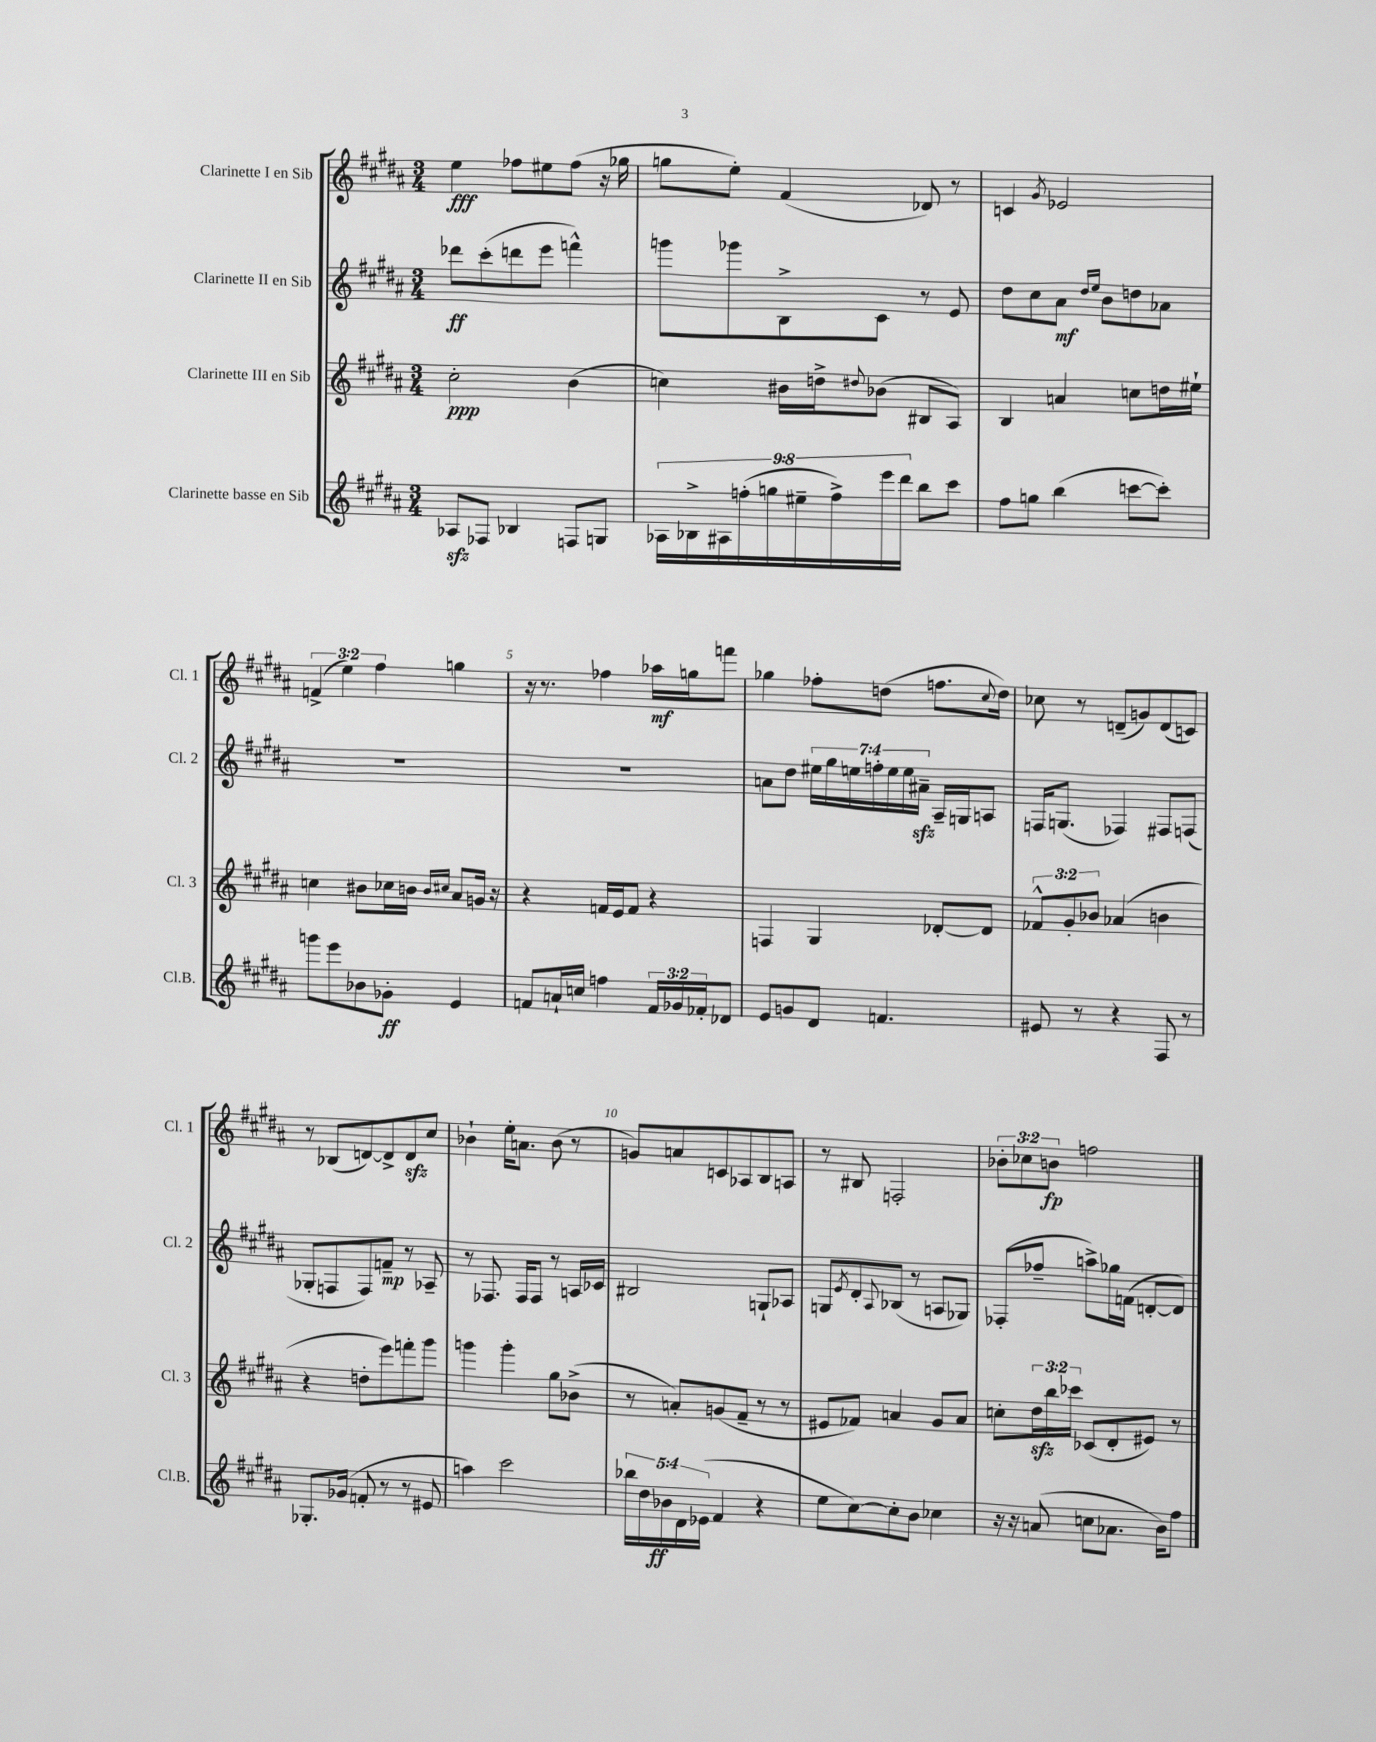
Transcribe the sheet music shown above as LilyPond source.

<<
\new StaffGroup <<
\new Staff = "s0" \with { instrumentName = "Clarinette I en Sib" shortInstrumentName = "Cl. 1" } {
    \clef treble \key b \major \numericTimeSignature \time 3/4 \override Staff.TupletNumber.text = #tuplet-number::calc-fraction-text
    e''4\fff fes''8 eis''8 fes''8( r16 ges''16 |
    g''8 e''8-.) fis'4( des'8) r8 |
    c'4 \acciaccatura { gis'8 } ees'2 |
    \tuplet 3/2 { f'4->( e''4) fis''4 } g''4 |
    r16 r8. fes''4 aes''16\mf g''16 f'''8 |
    ges''4 fes''8-. d''8( f''8. \appoggiatura { cis''8 } d''16) |
    ces''8 r8 d'8--( g'8) d'8( c'8) |
    r8 bes8( d'8~) d'8-> d'8\sfz cis''8 |
    bes'4-! e''16-. a'8. bes'8( r8 |
    g'8) a'8 c'8 aes8 b8 a8 |
    r8 bis8 f2-. |
    \tuplet 3/2 { bes'8-. ces''8 b'8\fp } f''2 \bar "|." |
}
\new Staff = "s1" \with { instrumentName = "Clarinette II en Sib" shortInstrumentName = "Cl. 2" } {
    \clef treble \key b \major \numericTimeSignature \time 3/4 \override Staff.TupletNumber.text = #tuplet-number::calc-fraction-text
    des'''8\ff cis'''8-.( d'''8 e'''8 f'''4-^) |
    g'''8 ges'''8 b8-> cis'8 r8 e'8 |
    dis''8 cis''8 ais'8\mf \grace { dis''16 e''16 } b'8 d''8 aes'8 |
    R2. |
    R2. |
    a'8 dis''8 \tuplet 7/4 { eis''16 gis''16 e''16 f''16-. e''16 e''16 ais'16--\sfz } ais16-- g16 a8 |
    f16 g8.( fes4) fis8 f8( |
    ges8-. f8 f8) f'8--\mp r8 aes8-- |
    r8 fes8. fes16 fes8 r8 a16 ces'16 |
    bis2 g8-! aes8 |
    g8 \acciaccatura { e'8 } dis'8-. \appoggiatura { ais8 } bes8( r8 a8 ges8) |
    fes8-.( fes''8-- a''8->) ges''16 f'16( d'8~-. d'8) \bar "|." |
}
\new Staff = "s2" \with { instrumentName = "Clarinette III en Sib" shortInstrumentName = "Cl. 3" } {
    \clef treble \key b \major \numericTimeSignature \time 3/4 \override Staff.TupletNumber.text = #tuplet-number::calc-fraction-text
    cis''2-.\ppp b'4( |
    c''4) bis'16 d''16-> \appoggiatura { dis''8 } bes'8( bis8 ais8) |
    b4 a'4 c''8 d''16 eis''16-! |
    c''4 bis'8 ces''16 b'16 \grace { b'16 cis''16 } ais'8 g'16 r16 |
    r4 f'16 e'16 f'8 r4 |
    f4 gis4 des'8~-. des'8 |
    \tuplet 3/2 { fes'8-^ gis'8-. bes'8 } aes'4( b'4 |
    r4 d''8-. e'''8) f'''8-. gis'''8 |
    g'''4 g'''4-. gis''8 bes'8->( |
    r8 a'8-.) g'8( fis'8-- r8 r8 |
    eis'8 fes'8) a'4 gis'8 a'8 |
    c''8-. \tuplet 3/2 { dis''16\sfz b''16 ces'''16 } ces'8( dis'8-. eis'8) r8 \bar "|." |
}
\new Staff = "s3" \with { instrumentName = "Clarinette basse en Sib" shortInstrumentName = "Cl.B." } {
    \clef treble \key b \major \numericTimeSignature \time 3/4 \override Staff.TupletNumber.text = #tuplet-number::calc-fraction-text
    aes8\sfz fes8 bes4 f8 g8 |
    \tuplet 9/8 { aes16 bes16-> ais16 f''16-.( g''16 eis''16-- f''16->) e'''16 dis'''16 } b''8 cis'''8 |
    fis''8 g''8 b''4( c'''8~ c'''8-.) |
    g'''8 e'''8 bes'8 ges'8-.\ff e'4 |
    f'8 a'16-! c''16 f''4 \tuplet 3/2 { f'16 ges'16 fes'16-. } des'8 |
    e'8 g'8 dis'8 f'4. |
    eis'8 r8 r4 fis8 r8 |
    ges8.-. ges'16( f'8-. r8 r8 eis'8 |
    a''4) cis'''2 |
    \tuplet 5/4 { bes''16 dis''16 bes'16\ff dis'16 ees'16( } fis'4 r4 |
    e''8 cis''8~) cis''8-. b'8 ces''4 |
    r16 r16 a'8( c''8 aes'8. b'16) fis''8 \bar "|." |
}
>>
>>
\layout { \context { \Score \override BarNumber.break-visibility = ##(#f #t #t) barNumberVisibility = #(every-nth-bar-number-visible 5) } }
